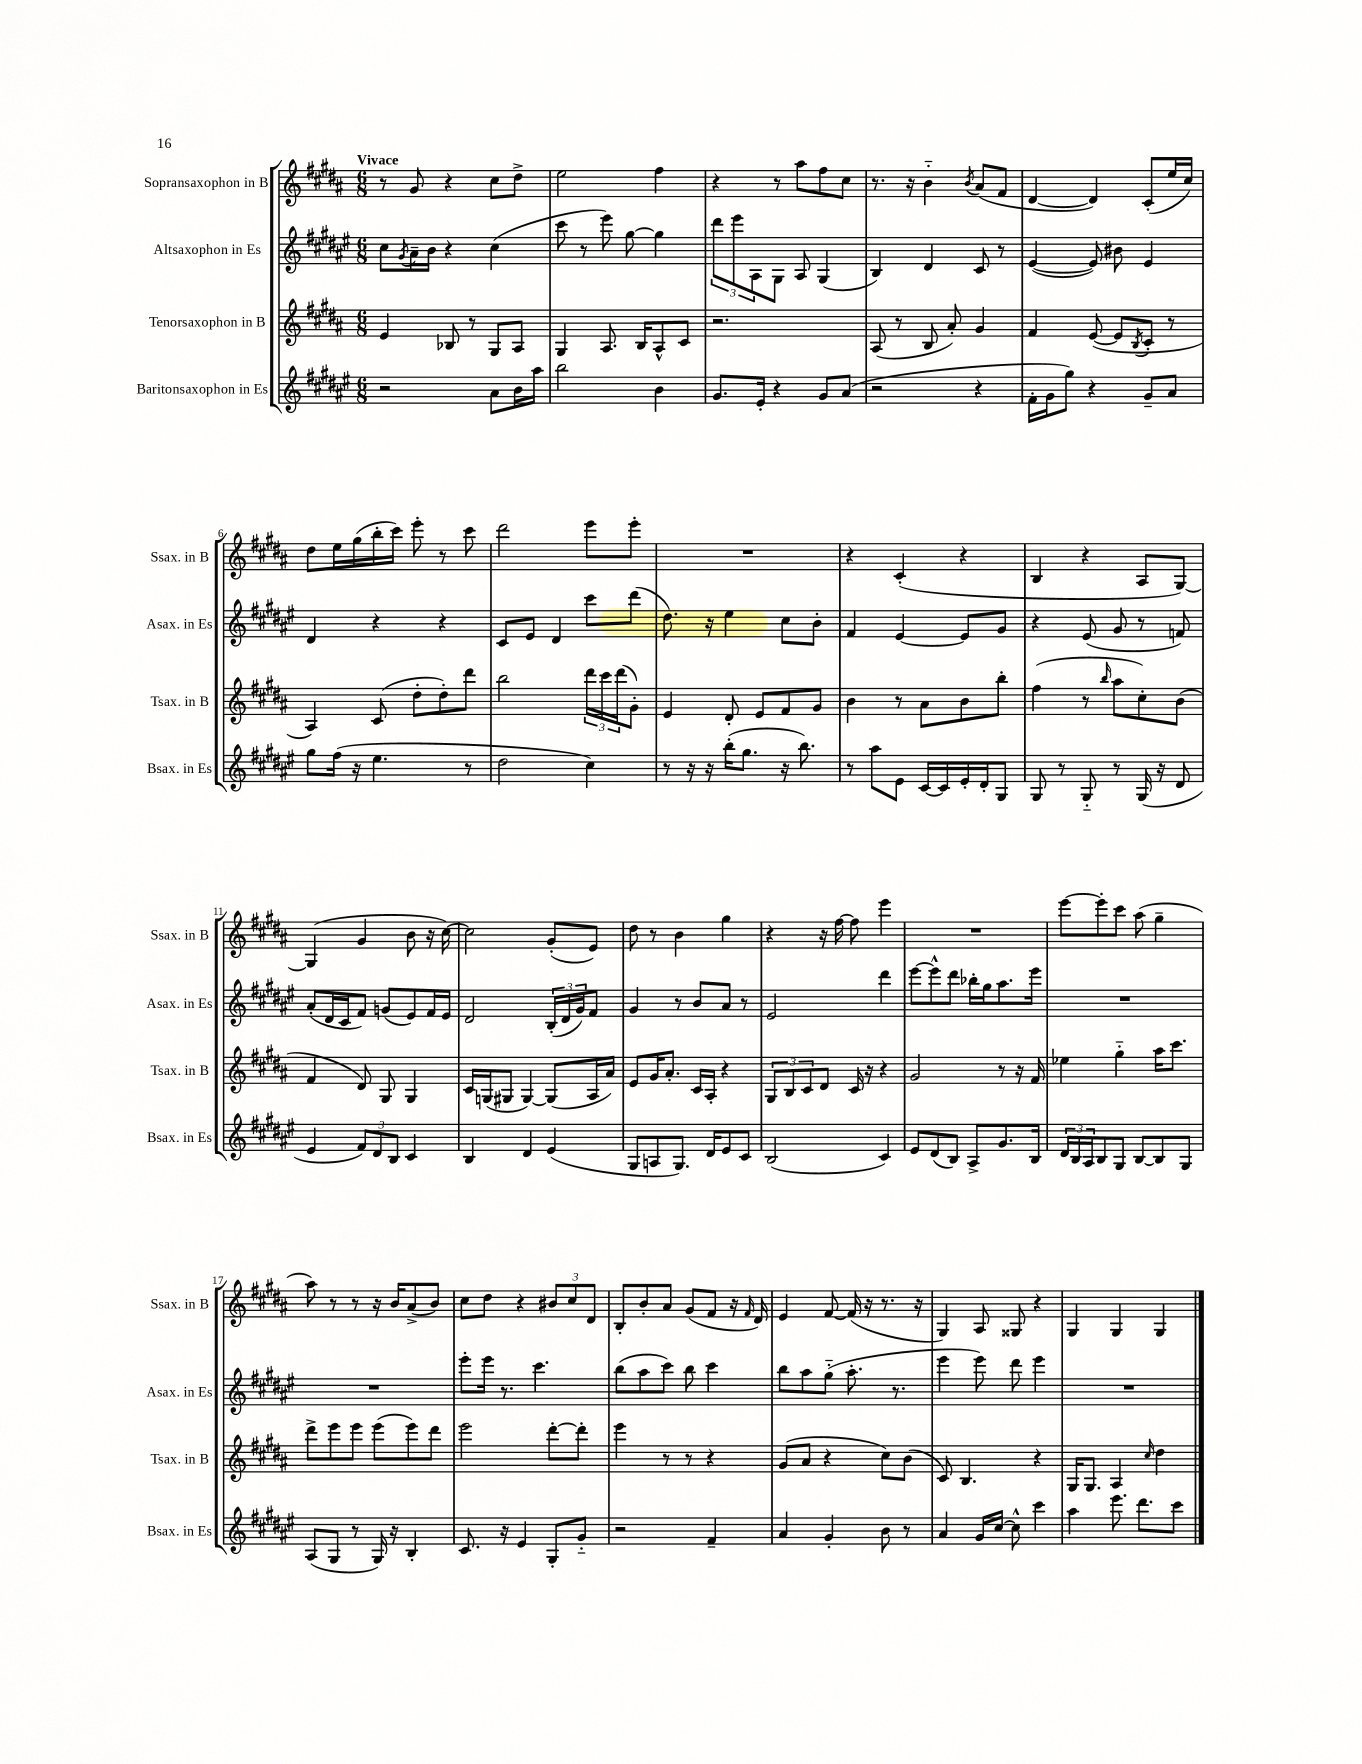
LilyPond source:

<<
\new StaffGroup <<
\new Staff = "s0" \with { instrumentName = "Sopransaxophon in B" shortInstrumentName = "Ssax. in B" } {
    \clef treble \key b \major \numericTimeSignature \time 6/8 \tempo "Vivace"
    r8 gis'8 r4 cis''8 dis''8-> |
    e''2 fis''4 |
    r4 r8 ais''8 fis''8 cis''8 |
    r8. r16 b'4-_ \acciaccatura { b'8 } ais'8( fis'8 |
    dis'4~ dis'4) cis'8-.( e''16 cis''16) |
    dis''8 e''16 gis''16( b''16-. cis'''16) e'''8-. r8 cis'''8 |
    dis'''2 e'''8 e'''8-. |
    R2. |
    r4 cis'4-.( r4 |
    b4 r4 ais8 gis8~) |
    gis4( gis'4 b'8 r16 cis''16~) |
    cis''2 gis'8-.( e'8) |
    dis''8 r8 b'4 gis''4 |
    r4 r16 fis''16~ fis''8 e'''4 |
    R2. |
    e'''8~ e'''8-. cis'''8 ais''8( gis''4-- |
    ais''8) r8 r8 r16 b'16 ais'8->( b'8) |
    cis''8 dis''8 r4 \tuplet 3/2 { bis'8 cis''8 dis'8 } |
    b8-. b'8-. ais'8 gis'8( fis'8 r16 \grace { fis'16 } dis'16) |
    e'4 fis'8~ fis'16( r16 r8. r16 |
    gis4) ais8 gisis8 r4 |
    gis4 gis4 gis4 \bar "|." |
}
\new Staff = "s1" \with { instrumentName = "Altsaxophon in Es" shortInstrumentName = "Asax. in Es" } {
    \clef treble \key fis \major \numericTimeSignature \time 6/8
    cis''8 \acciaccatura { gis'8 } ais'16-- b'16 r4 cis''4( |
    cis'''8 r8 eis'''8) gis''8~ gis''4 |
    \tuplet 3/2 { dis'''8 eis'''8 ais8 } gis8 ais8 gis4( |
    b4) dis'4 cis'8 r8 |
    eis'4~( eis'8) bis'8 eis'4 |
    dis'4 r4 r4 |
    cis'8 eis'8 dis'4 cis'''8 dis'''8( |
    dis''8.) r16 eis''4 cis''8 b'8-. |
    fis'4 eis'4~ eis'8 gis'8 |
    r4 eis'8( gis'8 r8 f'8) |
    ais'8-.( dis'16 cis'16 fis'8) g'8( eis'8) fis'16 eis'16 |
    dis'2 \tuplet 3/2 { b16-.( dis'16 gis'16) } fis'8 |
    gis'4 r8 b'8 ais'8 r8 |
    eis'2 dis'''4 |
    eis'''8~ eis'''8-^ dis'''8 bes''16-. gis''16 ais''8. eis'''16 |
    R2. |
    R2. |
    eis'''8-. eis'''16 r8. cis'''4. |
    b''8( ais''8 cis'''8) b''8 cis'''4 |
    b''8 ais''8 gis''8-_( ais''8.-. r8. |
    eis'''4 eis'''8) dis'''8 eis'''4 |
    R2. \bar "|." |
}
\new Staff = "s2" \with { instrumentName = "Tenorsaxophon in B" shortInstrumentName = "Tsax. in B" } {
    \clef treble \key b \major \numericTimeSignature \time 6/8
    e'4 bes8 r8 gis8 ais8 |
    gis4 ais8. b16 ais8-^ cis'8 |
    r2. |
    ais8( r8 b8 ais'8-.) gis'4 |
    fis'4 e'8~( e'8 \acciaccatura { b8 } cis'8-. r8 |
    ais4) cis'8( dis''8-. dis''8-.) dis'''8 |
    b''2 \tuplet 3/2 { dis'''16 cis'''16 dis'''16( } gis'8-.) |
    e'4 dis'8-. e'8 fis'8 gis'8 |
    b'4 r8 ais'8 b'8 b''8-. |
    fis''4( r8 \grace { b''16 } ais''8 cis''8-.) b'8( |
    fis'4 dis'8) gis8 gis4 |
    cis'16 g16( gis8 gis4~) gis8( ais16 ais'16) |
    e'8 gis'16 ais'8.-. cis'16 ais16-. r4 |
    \tuplet 3/2 { gis8 b8 cis'8 } dis'8 cis'16 r16 r4 |
    gis'2 r8 r16 fis'16 |
    ees''4 gis''4-_ ais''16 cis'''8. |
    dis'''8-> e'''8 e'''8 e'''8( e'''8) dis'''8 |
    e'''2 dis'''8~-. dis'''8-. |
    e'''4 r8 r8 r4 |
    gis'8( ais'8 r4 cis''8) b'8( |
    cis'8) b4. r4 |
    gis16 gis8. ais4 \grace { cis''16 } dis''4 \bar "|." |
}
\new Staff = "s3" \with { instrumentName = "Baritonsaxophon in Es" shortInstrumentName = "Bsax. in Es" } {
    \clef treble \key fis \major \numericTimeSignature \time 6/8
    r2 ais'8 b'16 ais''16 |
    b''2 b'4 |
    gis'8. eis'16-. r4 gis'8 ais'8( |
    r2 r4 |
    fis'16-. gis'16 gis''8) r4 gis'8-- ais'8 |
    gis''8 fis''16( r16 eis''4. r8 |
    dis''2 cis''4) |
    r8 r16 r16 b''16-.( gis''8. r16 b''8.) |
    r8 ais''8 eis'8 cis'16~ cis'16 eis'16-. dis'16-. gis8 |
    gis8 r8 gis8-_ r8 gis16( r16 dis'8 |
    eis'4 \tuplet 3/2 { fis'8) dis'8 b8 } cis'4 |
    b4 dis'4 eis'4( |
    gis8 a8 gis8.) dis'16 eis'8 cis'8 |
    b2( cis'4) |
    eis'8 dis'8( b8) ais8-> gis'8. b16 |
    \tuplet 3/2 { dis'16 b16 ais16 } b8 gis8 b8~ b8 gis8 |
    ais8( gis8 r8 gis16) r16 b4-. |
    cis'8. r16 eis'4 gis8-. gis'8-_ |
    r2 fis'4-- |
    ais'4 gis'4-. b'8 r8 |
    ais'4 gis'16 cis''16~ cis''8-^ cis'''4 |
    ais''4 eis'''8. dis'''8. cis'''8 \bar "|." |
}
>>
>>
